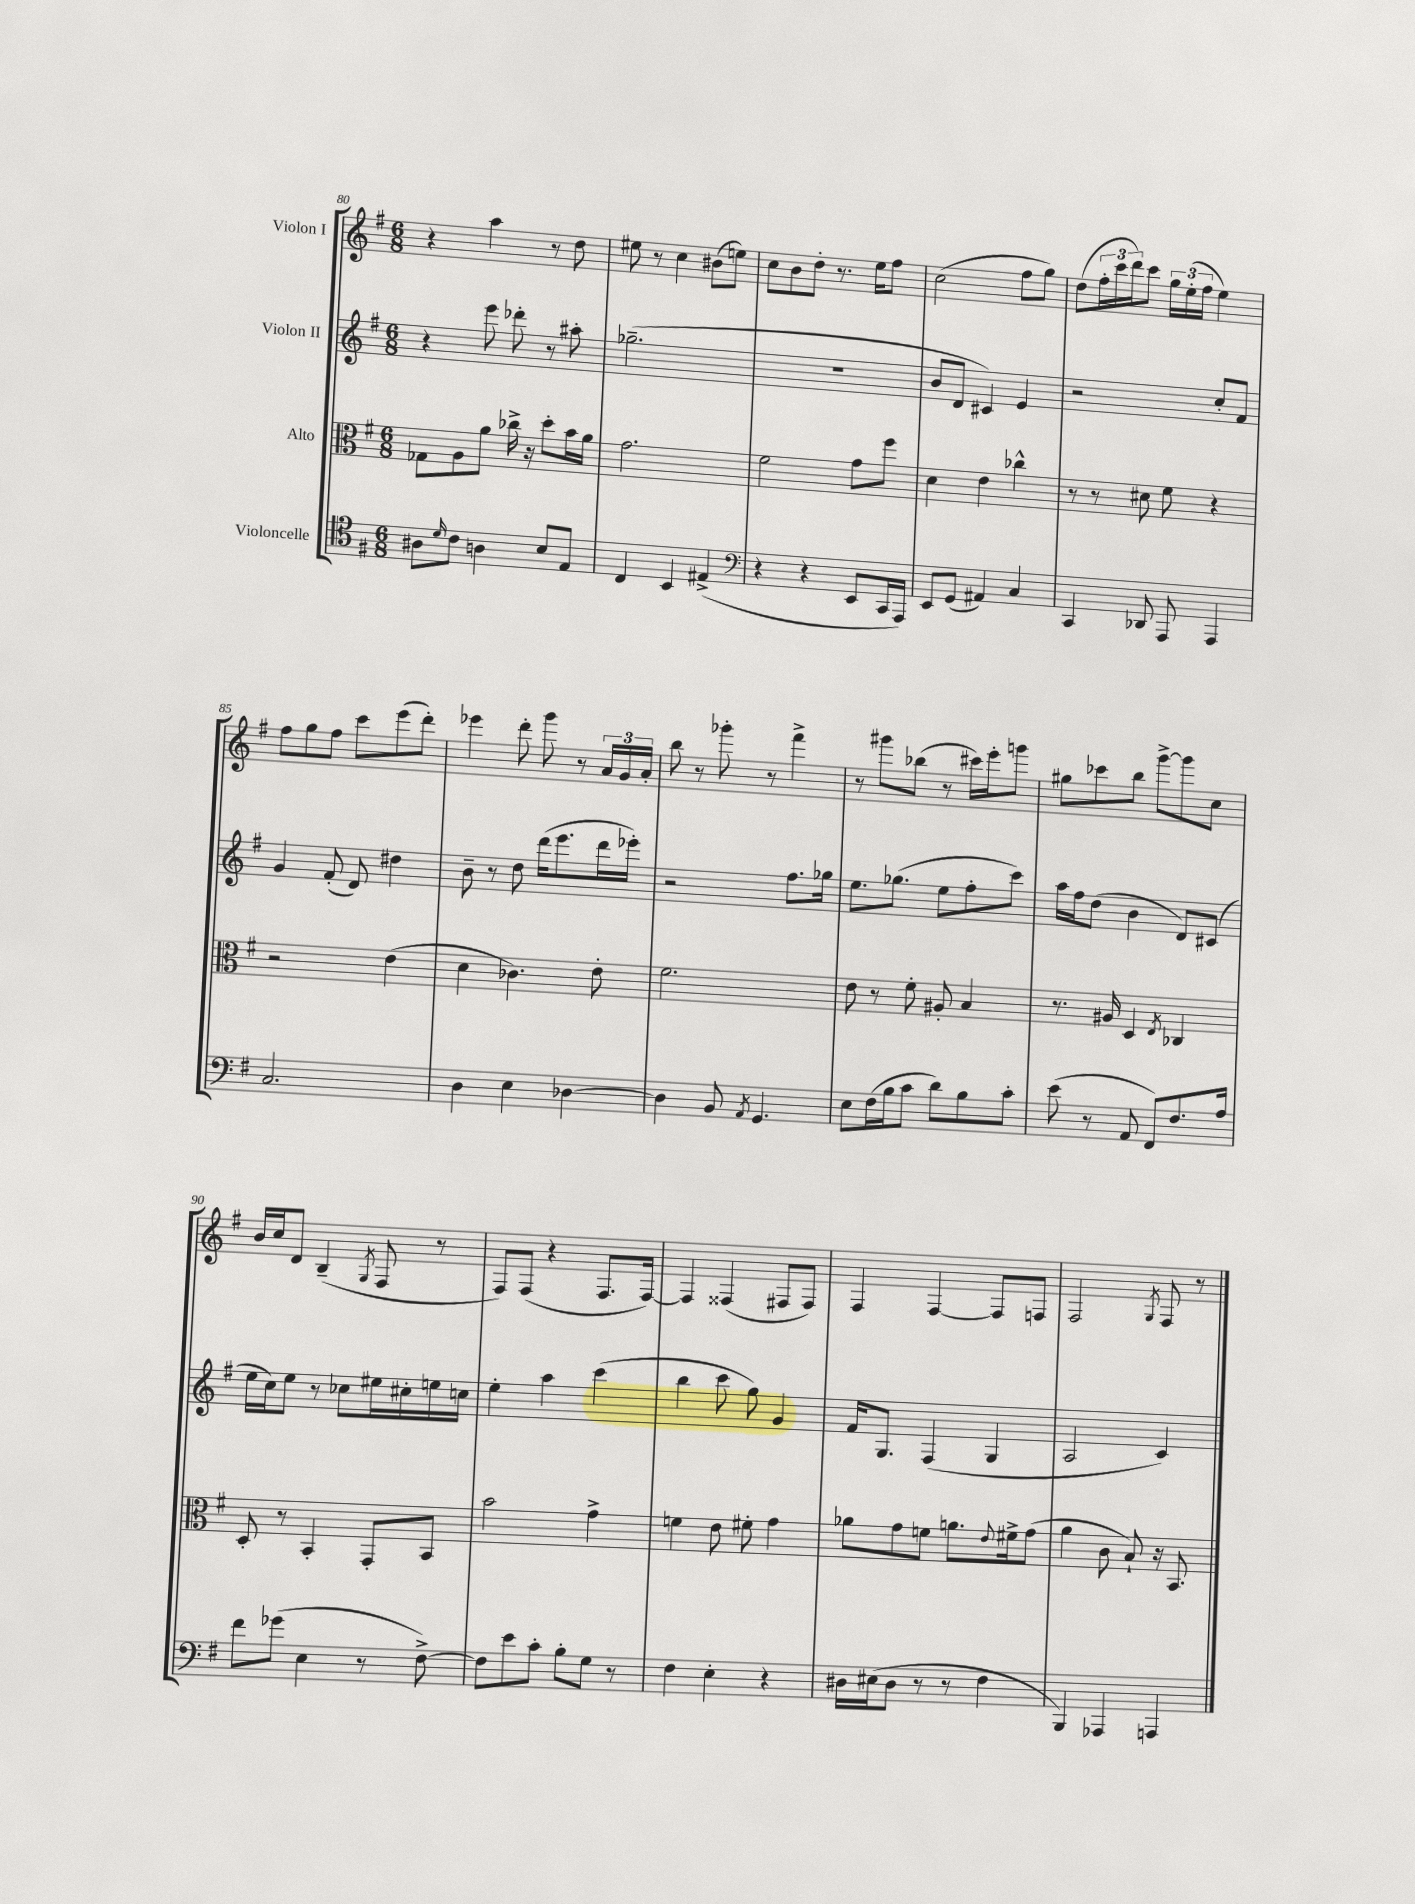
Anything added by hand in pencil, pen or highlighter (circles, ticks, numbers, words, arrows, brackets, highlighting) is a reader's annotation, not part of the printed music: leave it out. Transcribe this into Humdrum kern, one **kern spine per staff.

**kern	**kern	**kern	**kern
*part4	*part3	*part2	*part1
*staff4	*staff3	*staff2	*staff1
*I"Violoncelle	*I"Alto	*I"Violon II	*I"Violon I
*clefC4	*clefC3	*clefG2	*clefG2
*k[f#]	*k[f#]	*k[f#]	*k[f#]
*M6/8	*M6/8	*M6/8	*M6/8
=80	=80	=80	=80
8A#X\L	8G-X\L	4r	4r
16qqd/	.	.	.
8c\J	8A\	.	.
4An\	8a\J	8eee\	4aa\
.	16cc-X^\	8ddd-X'\	.
.	16r	.	.
8B/L	8dd'\L	8r	8r
8E/J	16b\L	8aa#X'\	8dd\
.	16a\JJ	.	.
=81	=81	=81	=81
4C/	2.g\	(2.gg-X~\	8ee#X\
.	.	.	8r
4BB/	.	.	4cc\
(4E#X^/	.	.	(8b#X\L
.	.	.	8een\J)
=82	=82	=82	=82
*clefF4	*	*	*
4r	2f#\	2.r	8cc\L
.	.	.	8b\
4r	.	.	8dd'\J
.	.	.	8.r
8EE/L	8g\L	.	.
.	.	.	16ee\KL
16CC/L	8ff#\J	.	8ff#\J
16AAA/JJ)	.	.	.
=83	=83	=83	=83
8EE/L	4d\	8b/L	(2cc\
(8GG/J	.	8d/J	.
4AA#X/)	4e\	4c#X/)	.
4C/	4cc-X^^\	4e/	8ff#\L
.	.	.	8gg\J)
=84	=84	=84	=84
4CC/	8r	2r	(8dd\L
.	8r	.	24ff#'\L
.	.	.	24ccc\
.	.	.	24ddd\J)
8DD-X/	8d#X\	.	8ccc\J
8AAA/	8f#\	.	24gg\LL
.	.	.	(24ee'\
.	.	.	24ff#\JJ
4AAA/	4r	8cc'/L	4ee\)
.	.	8f#/J	.
!!LO:LB:g=z
=85	=85	=85	=85
2.C/	2r	4g/	8ff#\L
.	.	.	8gg\
.	.	(8f#'/	8ff#\J
.	.	8d/)	8ccc\L
.	(4e\	4dd#X\	(8eee\
.	.	.	8ddd'\J)
=86	=86	=86	=86
4D\	4d\	8b~\	4eee-X\
.	.	8r	.
4E\	4.c-X\)	8dd\	8ddd'\
.	.	(16ddd\KL	8ggg\
.	.	8.eee\	.
[4D-X\	.	.	8r
.	8e'\	16ddd\L	24a/LL
.	.	.	24g/
.	.	16eee-X'\JJ)	.
.	.	.	24a'/JJ
=87	=87	=87	=87
4D-\]	2.f#\	2r	8bb\
.	.	.	8r
8BB/	.	.	8ggg-X'\
8qAA/	.	.	.
4.GG/	.	.	8r
.	.	8.ff#\L	4fff#^\
.	.	16gg-X\Jk	.
=88	=88	=88	=88
8E\L	8e\	8.ee\L	8r
(16F#\L	8r	.	8ggg#X\L
16B\J	.	(8.gg-X\J	.
8c\J	8f#'\	.	(8bb-X\J
8d\L)	8A#X'/	8ee\L	8r
8B\	4B/	8ff#'\	16ccc#X\LL)
.	.	.	16eee'\J
8c'\J	.	8ccc\J)	8gggn\J
=89	=89	=89	=89
(8e\	8.r	16aa\LL	8gg#X\L
.	.	16ff#\J	.
8r	.	(8dd\J	8ccc-X\
.	16A#X/	.	.
8AA/	4D/	4b\	8bb\J
8FF#/L)	.	.	[8ggg^\L
.	8qE/	.	.
8.F#/	4C-X/	8d/L)	8ggg\]
.	.	(8c#X/J	8cc\J
16A/Jk	.	.	.
!!LO:LB:g=z
=90	=90	=90	=90
8f#\L	8D'/	16ee\LL	16b/LL
.	.	16cc\J)	16cc/J
(8g-X\J	8r	8ee\J	8d/J
4E\	4BB'/	8r	(4B~/
.	.	8cc-X\L	.
.	.	.	8qG/
8r	8GG'/L	16ee#X\L	8F#/
.	.	16cc#X'\	.
[8F#^\)	8BB/J	16een\	8r
.	.	16ccn\JJ	.
=91	=91	=91	=91
8F#\L]	2b\	4ee'\	8F#/L)
8e\	.	.	(8F#/J
8c'\J	.	4aa\	4r
8B'\L	.	.	.
8G\J	4g^\	(4ccc\	8.F#/L
8r	.	.	.
.	.	.	[16F#/Jk)
=92	=92	=92	=92
4F#\	4fn\	4bb\	4F#/]
4E'\	8e\	8ccc\	(4F##X/
.	8f#X'\	8gg\)	.
4r	4g\	4g/	8F#X/L
.	.	.	8F#/J)
=93	=93	=93	=93
16D#X\LL	8a-X\L	16f#/KL	4F#/
(16E#X\J	.	8.G/J	.
8D#\J	8g\	.	.
8r	8fn\J	(4F#/	[4F#/
8r	8.an\L	.	.
4F#\	.	4G/	8F#/L]
.	8qqe/	.	.
.	16f#X^\k	.	.
.	(8g\J	.	8Fn/J
=94	=94	=94	=94
4BBB/)	4a\	2A/	2F#/
4AAA-X/	8c\	.	.
.	8B`/)	.	.
.	.	.	8qG/
4AAAn/	16r	4c/)	8F#/
.	8.BB/	.	.
.	.	.	8r
==	==	==	==
*-	*-	*-	*-
